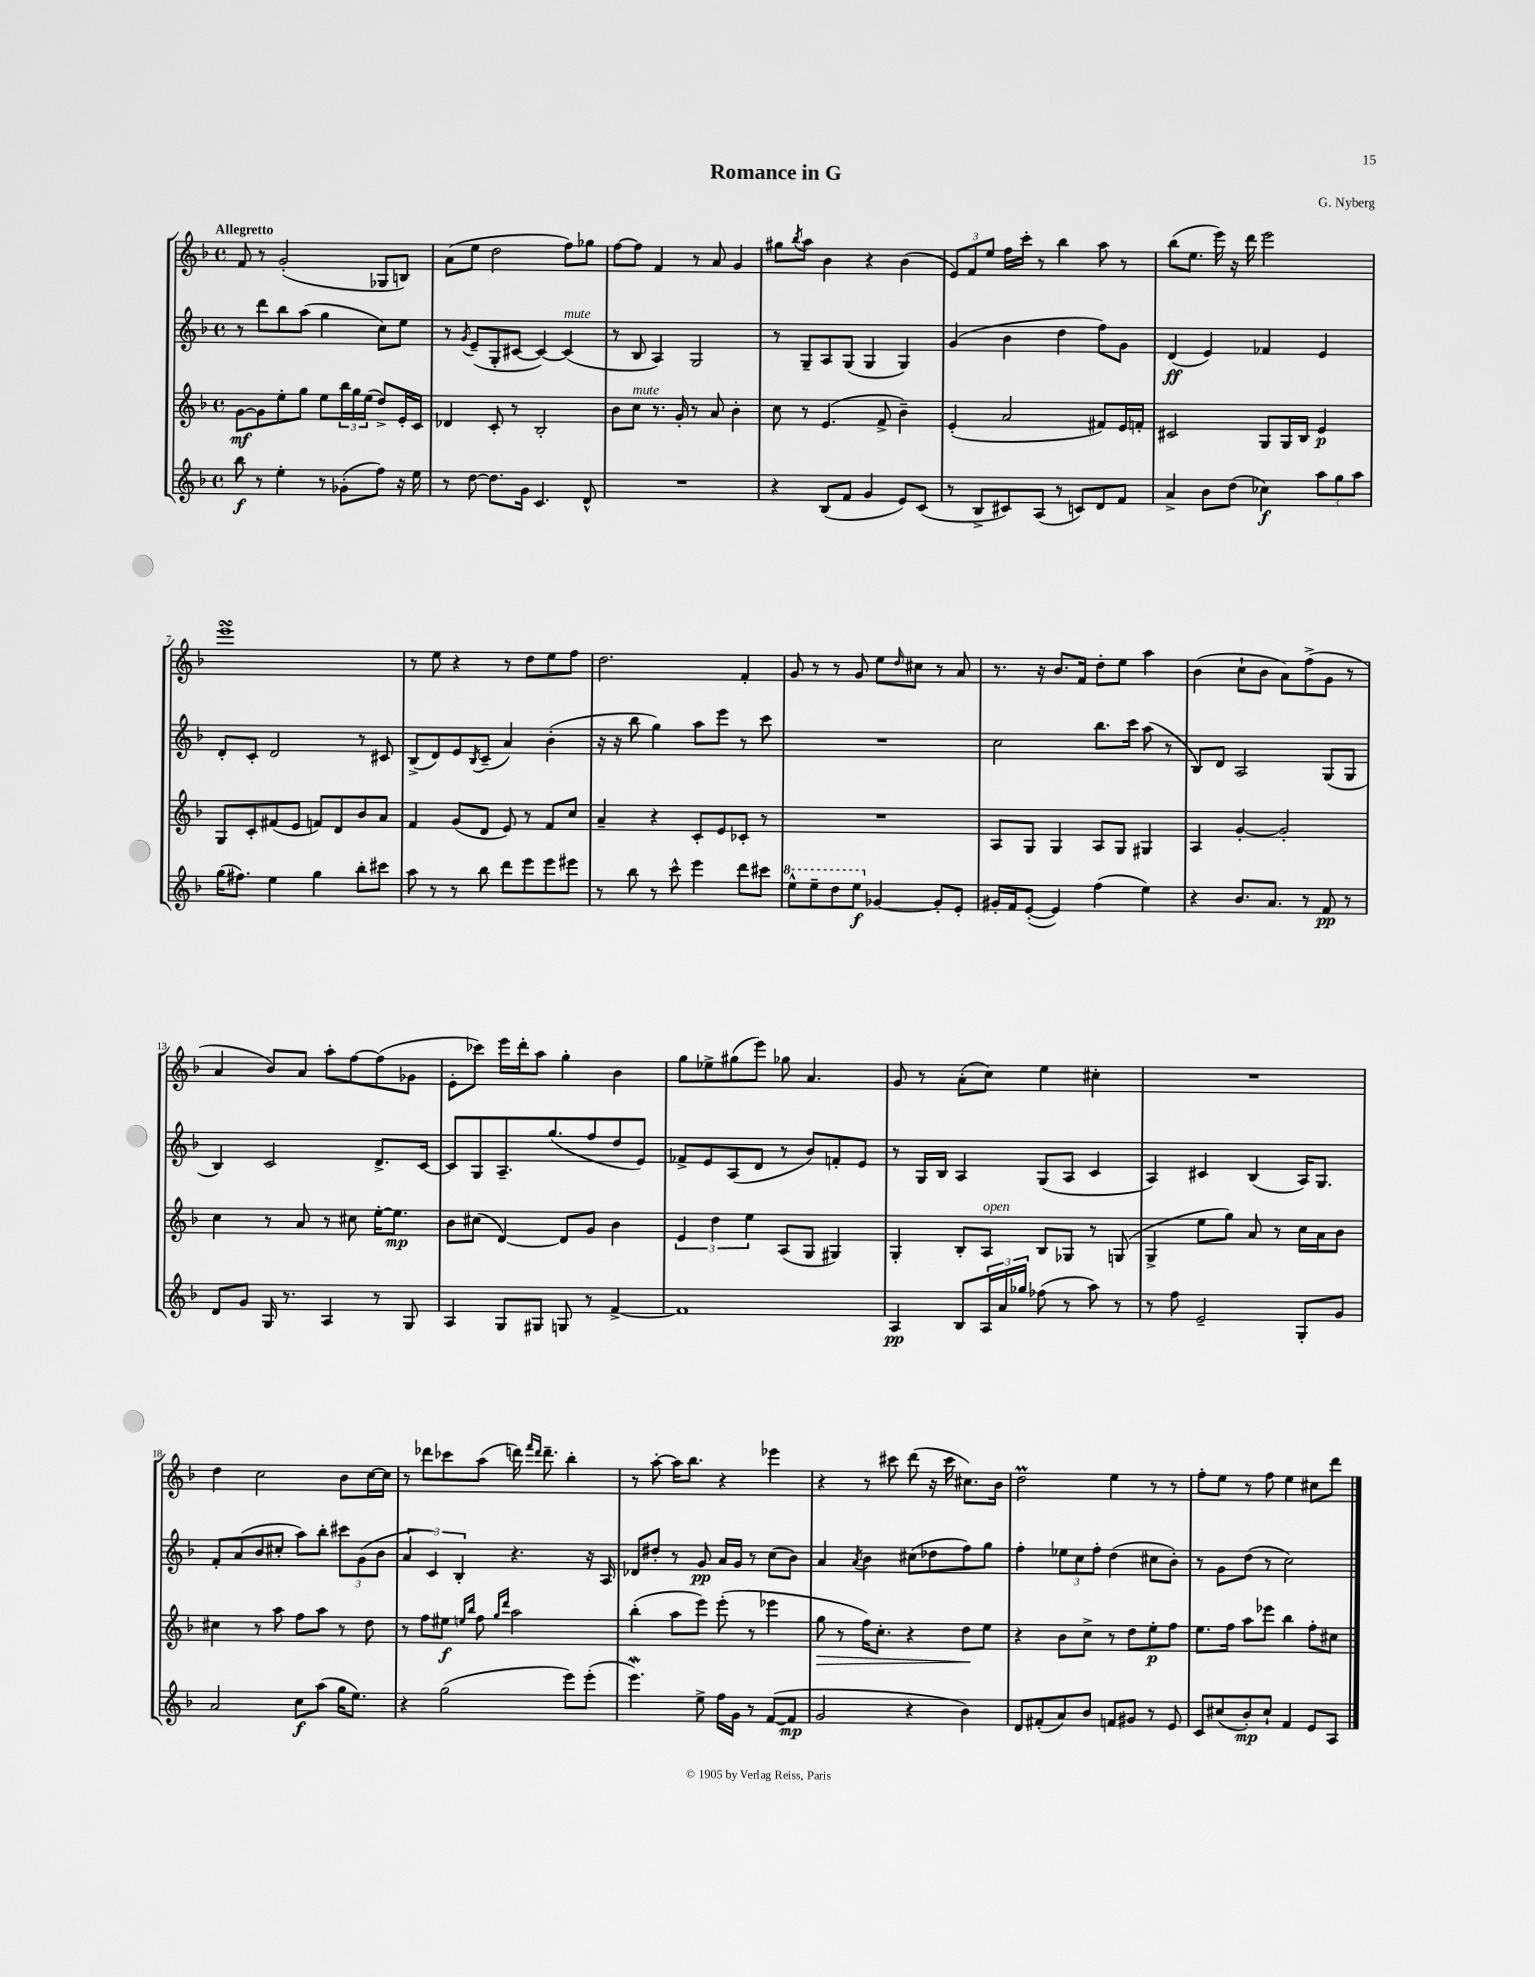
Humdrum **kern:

**kern	**kern	**kern	**kern
*staff4	*staff3	*staff2	*staff1
*clefG2	*clefG2	*clefG2	*clefG2
*k[b-]	*k[b-]	*k[b-]	*k[b-]
*M4/4	*M4/4	*M4/4	*M4/4
*met(c)	*met(c)	*met(c)	*met(c)
8bb-	[8g	8r	8f
8r	8g]	8ddd	8r
4ee'	8ee'	8bb-	(2g'
.	8gg	(8aa	.
8r	8ee	4gg	.
(8g-'	24bb-	.	.
.	24gg	.	.
.	(24ee	.	.
8ff)	8dd^)	8cc)	8G-
16r	16e'	8ee	8B)
16ee	16c	.	.
=	=	=	=
8r	4d-	8r	(8a
.	.	8qg	.
[8dd	.	(8e~	8ee
8.dd]	8c'	8G'	2dd
.	8r	[8c#	.
16g	.	.	.
4.c	2B-'	4c#_)	.
.	.	(4c#]	8ff)
8d^^	.	.	8gg-
=	=	=	=
1r	8b-	8r	[8ff
.	8cc	8B-	8ff]
.	8.r	4A)	4f
.	16g'	.	.
.	8r	2G	8r
.	8a	.	8a
.	4b-'	.	4g
=	=	=	=
4r	8cc	8r	8gg#
.	.	.	8qbb-
.	8r	8G~	8aa
(8B-	(4.e	8A	4b-
8f	.	(8G	.
4g	.	4G	4r
.	8f^	.	.
8e)	4b-~)	4G)	(4b-
(8c	.	.	.
=	=	=	=
8r	(4e'	(4g	12e)
.	.	.	12f
8B-^	.	.	.
.	.	.	12ee
8c#)	2a	4b-	16ff
.	.	.	16ccc'
(8A	.	.	8r
8r	.	4dd	4bb-
8c)	.	.	.
8d	8f#)	8ff)	8aa
8f	16e	8g	8r
.	16f'	.	.
=	=	=	=
4a^	2c#	(4d	(8bb-
.	.	.	8.ee
8b-	.	4e)	.
.	.	.	16eee)
(8dd	.	.	16r
.	.	.	16ddd
4cc-)	8G	4f-	2eee
.	16G	.	.
.	16B-	.	.
12aa	4e	4e	.
12gg	.	.	.
12aa	.	.	.
=	=	=	=
(16gg	8G	8d'	1eee
8.ff#)	.	.	.
.	8c'	8c'	.
4ee	(8f#	2d	.
.	8e	.	.
4gg	8f)	.	.
.	8d	.	.
8bb-'	8b-	8r	.
8ccc#	8a	8c#	.
=	=	=	=
8aa	4f	(8B-^	8r
8r	.	8d)	8ee
8r	(8g	8e	4r
.	.	8qB-	.
8bb-	8d	(8c~	.
8ddd	8e)	4a)	8r
8eee	8r	.	8dd
8eee	8f	(4b-'	8ee
8eee#	8cc	.	8ff
=	=	=	=
8r	4a~	16r	2.dd
.	.	16r	.
8bb-	.	8bb-	.
8r	4r	4gg)	.
8ccc^^	.	.	.
4eee	8c'	8aa	.
.	8e	8eee	.
8ddd	8c-'	8r	4f'
8ccc#	8r	8ccc	.
=	=	=	=
8eee^^	1r	1r	8g
8eee~	.	.	8r
8ddd	.	.	8r
8eee	.	.	8g
[4g-	.	.	8ee
.	.	.	16qqdd
.	.	.	8cc#
8g-']	.	.	8r
8e'	.	.	8a
=	=	=	=
16g#'	8A	2cc	8.r
16f	.	.	.
([8e'	8G	.	.
.	.	.	16r
4e])	4G	.	8.b-
.	.	.	16f
(4ff	8A	8.bb-	8dd'
.	8G	.	8ee
.	.	16ccc	.
4ee)	4G#	(8aa	4aa
.	.	8r	.
=	=	=	=
4r	4A	8B-)	(4b-
.	.	8d	.
8.b-	[4g'	2A	8cc`
.	.	.	8b-
8.a	.	.	.
.	2g']	.	8a)
8r	.	.	(8ff^
8f	.	(8G	8g
8r	.	8G	8r
=	=	=	=
8d	4cc	4B-)	4a
8g	.	.	.
16G	8r	2c	8b-)
8.r	.	.	.
.	8a	.	8a
4A	8r	.	8aa'
.	8cc#	.	[8ff
8r	[16ee'	8.d^	(8ff]
.	8.ee]	.	.
8G	.	.	8g-
.	.	[16c	.
=	=	=	=
4A	8b-	8c]	8e'
.	(8cc#	8G	8ccc-)
8G	[4d)	8.A~	16eee
.	.	.	16ddd'
8G#	.	.	8aa
.	.	(8.gg	.
8G	8d]	.	4gg'
8r	8g	8ff	.
[4f^	4b-	8dd	4b-
.	.	8e)	.
=	=	=	=
1f]	6e	8f-^	8gg
.	.	8e	8ee-^
.	6dd	.	.
.	.	(8A	(8gg#
.	6ee	.	.
.	.	8d	8eee)
.	(8A	8r	8gg-
.	8G	8b-)	4.a
.	4G#)	8f'	.
.	.	8e	.
=	=	=	=
4A	4G'	8r	8g
.	.	16G	8r
.	.	16B-	.
8B-	8B-'	4A	(8a'
24A	8A	.	8cc)
24a	.	.	.
24gg-	.	.	.
(8ff-	8B-	(8G	4ee
8r	8G-	8A	.
8aa)	8r	4c	4cc#'
8r	(8G	.	.
=	=	=	=
8r	4G^	4A)	1r
8ff	.	.	.
2e~	8ee	4c#	.
.	8gg)	.	.
.	8a	(4B-	.
.	8r	.	.
8G'	16cc	16A)	.
.	16a	8.G	.
8g	8b-	.	.
=	=	=	=
2a	4cc#	8f'	4dd
.	.	(8a	.
.	8r	8b-	2cc
.	8aa	8cc#'	.
8cc	8ff	8aa)	.
(8aa	8aa	8bb-'	.
16gg	8r	12ccc#	8b-
8.ee)	.	.	.
.	.	(12g	.
.	8dd	.	[16cc
.	.	12b-	.
.	.	.	16cc]
=	=	=	=
4r	8r	6a	8r
.	8ff	.	8ddd-
.	.	6c)	.
(2gg	8ee#	.	8ccc-
.	.	6B-'	.
.	16qqee	.	.
.	16qqbb-	.	.
.	8ff	.	(8aa
.	16qqgg	.	.
.	16qqddd	.	.
.	2aa	4.r	16ddd)
.	.	.	16qqfff
.	.	.	16qqddd
.	.	.	8.ddd~
8eee)	.	.	4bb-'
(8eee'	.	16r	.
.	.	16A	.
=	=	=	=
4.eee)	(4bb-'	8d-	8r
.	.	8dd#'	[8aa'
.	8aa	8r	16aa]
.	.	.	8.bb-
8ee^	8eee)	8g	.
16ff	(8eee'	16a	4r
16g	.	16g	.
8r	8r	8r	.
([8f	4eee-	(8cc	4eee-
8f]	.	8b-)	.
=	=	=	=
2g	8gg	4a	4r
.	8r	.	.
.	.	8qa	.
.	16ff)	4b-	8r
.	8.cc'	.	.
.	.	.	8ccc#
4r	4r	(8cc#	(8ddd
.	.	8dd-	16r
.	.	.	16ccc#
4b-)	8dd	8ff)	8.cc#)
.	8ee	8gg	.
.	.	.	16b-
=	=	=	=
8d	4r	4ff'	2dd
(8f#'	.	.	.
8a)	8b-	12ee-	.
.	.	12cc	.
8b-	8cc^	.	.
.	.	12ff'	.
8f	8r	(4dd	4ee
8g#	8dd	.	.
8r	8ee'	8cc#	8r
8e	8ff	8b-')	8r
=	=	=	=
8c	8.ee	8r	8ff'
(8cc#	.	8g	8ee
.	16ff	.	.
8b-')	8aa	(8dd	8r
8cc#`	8eee-	8r	8ff
4f	4bb-	2cc)	4ee
8e	8ff'	.	8cc#
8A	8cc#	.	8ddd
==	==	==	==
*-	*-	*-	*-
